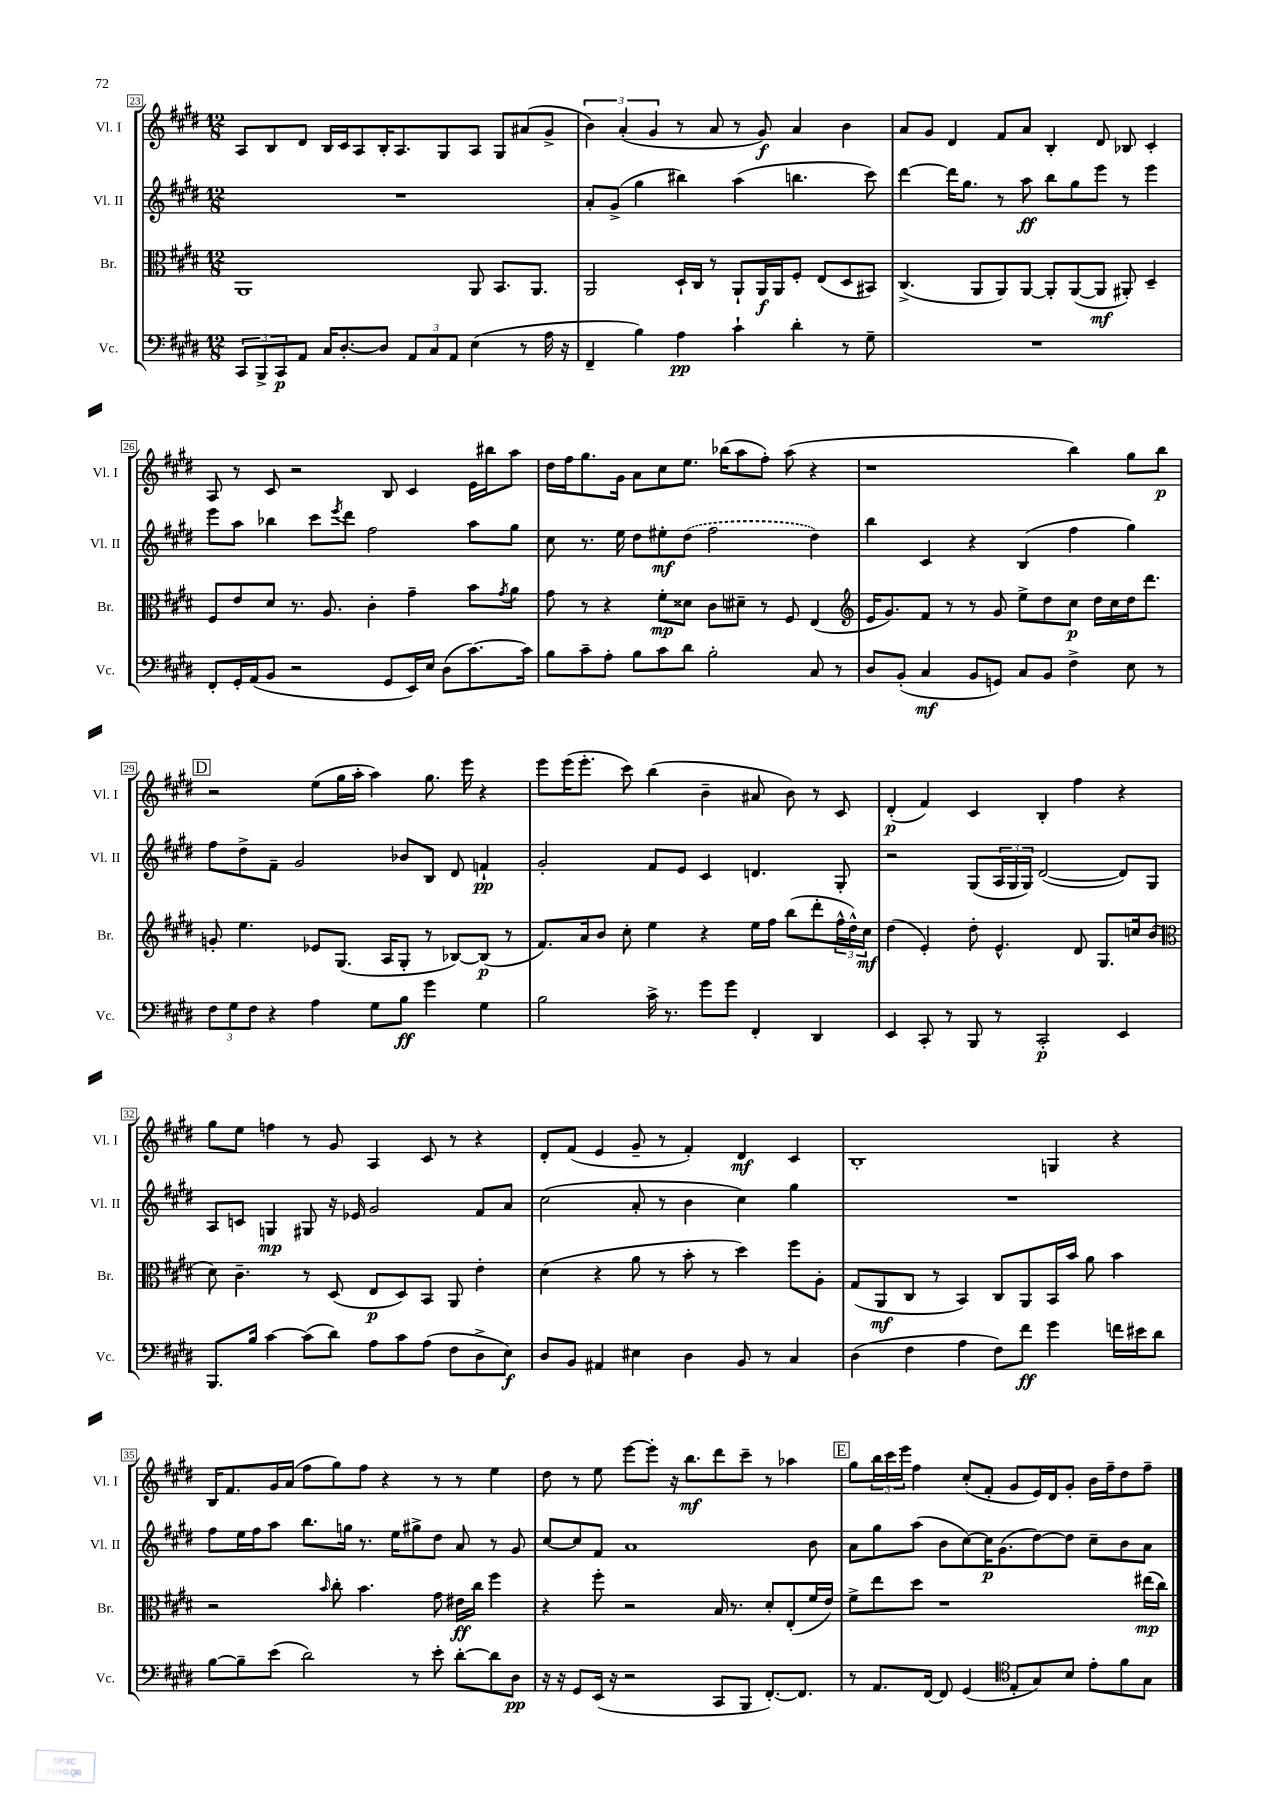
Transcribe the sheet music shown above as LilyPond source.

<<
\new StaffGroup <<
\new Staff = "s0" \with { instrumentName = "Vl. I" shortInstrumentName = "Vl. I" } {
    \clef treble \key e \major \numericTimeSignature \time 12/8
    a8 b8 dis'8 b16 cis'16 a8 b16-. a8. gis8 a8 gis8 ais'8( gis'8-> |
    \tuplet 3/2 { b'4) a'4-.( gis'4 } r8 a'8 r8 gis'8\f) a'4 b'4 |
    a'8 gis'8 dis'4 fis'8 a'8 b4-. dis'8 bes8 cis'4-. |
    a8 r8 cis'8 r2 b8 cis'4 e'16 bis''16 a''8 |
    dis''16 fis''16 gis''8. gis'16 a'8 cis''8 e''8. bes''16( a''8 fis''8-.) a''8( r4 |
    r1 b''4) gis''8 b''8\p |
    \mark \markup { \box "D" } r2 e''8( gis''16 a''16-. a''4) gis''8. e'''16 r4 |
    e'''8 e'''16( e'''8.-. cis'''8) b''4( b'4-- ais'8 b'8) r8 cis'8 |
    dis'4-.\p( fis'4) cis'4 b4-. fis''4 r4 |
    gis''8 e''8 f''4 r8 gis'8 a4 cis'8 r8 r4 |
    dis'8-. fis'8( e'4 gis'8-- r8 fis'4-.) dis'4\mf cis'4 |
    b1-. g4 r4 |
    b16 fis'8. gis'16 a'16( fis''8 gis''8) fis''8 r4 r8 r8 e''4 |
    dis''8 r8 e''8 e'''8~ e'''8-. r16 b''8.\mf dis'''8 cis'''8-- r8 aes''4 |
    \mark \markup { \box "E" } gis''8 \tuplet 3/2 { b''16 cis'''16 e'''16 } fis''4 cis''8-.( fis'8-. gis'8 e'16) dis'16 gis'8-. b'16 fis''16-- dis''8 fis''8-- \bar "|." |
}
\new Staff = "s1" \with { instrumentName = "Vl. II" shortInstrumentName = "Vl. II" } {
    \clef treble \key e \major \numericTimeSignature \time 12/8
    R1. |
    a'8-. gis'8->( gis''4 bis''4) a''4( b''4. cis'''8) |
    dis'''4~ dis'''16 gis''8. r8 a''8\ff b''8 gis''8 e'''8 r8 e'''4 |
    e'''8 a''8 bes''4 cis'''8 \acciaccatura { e'''8 } dis'''8 fis''2 a''8 gis''8 |
    cis''8 r8. e''16 dis''8 eis''8-.\mf \once \slurDashed dis''8( fis''2 dis''4) |
    b''4 cis'4 r4 b4( fis''4 gis''4) |
    \mark \markup { \box "D" } fis''8 dis''8-> fis'8-- gis'2 bes'8 b8 dis'8 f'4-!\pp |
    gis'2-. fis'8 e'8 cis'4 d'4. gis8-. |
    r2 gis8( \tuplet 3/2 { a16 gis16 gis16) } dis'2~( dis'8) gis8 |
    a8 c'8 g4\mp gis8 r16 ees'16 gis'2 fis'8 a'8 |
    cis''2( a'8-. r8 b'4 cis''4) gis''4 |
    R1. |
    fis''8 e''16 fis''16 a''8 b''8. g''16 r8. e''16 gis''8-> dis''8 a'8 r8 gis'8 |
    cis''8~ cis''8 fis'8 a'1 b'8 |
    \mark \markup { \box "E" } a'8 gis''8 a''8( b'8 cis''8~) cis''16\p gis'8.( dis''8~) dis''8 cis''8-- b'8 a'8 \bar "|." |
}
\new Staff = "s2" \with { instrumentName = "Br." shortInstrumentName = "Br." } {
    \clef alto \key e \major \numericTimeSignature \time 12/8
    a,1 a,8 b,8. a,8. |
    a,2 dis16-! cis16 r8 a,8-! a,16\f a,16 fis8-. e8( dis8 bis,8) |
    cis4.->( a,8 a,8) a,8~ a,8-. a,8~( a,8\mf ais,8-.) dis4-- |
    fis8 e'8 dis'8 r8. a8. cis'4-. gis'4-- b'8 \acciaccatura { gis'8 } a'8 |
    gis'8 r8 r4 fis'8-.\mp disis'8 cis'8 dis'8-- r8 fis8 e4( |
    \clef treble e'16 gis'8.) fis'8 r8 r8 gis'8 e''8-> dis''8 cis''8\p dis''16 cis''16 dis''16 dis'''8. |
    \mark \markup { \box "D" } g'8-. e''4. ees'8 gis8.( a16 gis8-. r8 bes8~) bes8\p( r8 |
    fis'8.) a'16 b'8 cis''8-. e''4 r4 e''16 fis''16 b''8( dis'''8-. \tuplet 3/2 { fis''16-^ dis''16-^) cis''16\mf } |
    dis''4( e'4-.) dis''8-. e'4.-^ dis'8 gis8. c''16 b'8( |
    \clef alto dis'8) cis'4.-- r8 dis8( e8\p dis8) b,8 a,8 e'4-. |
    dis'4( r4 a'8 r8 b'8-. r8 dis''4) fis''8 a8-. |
    gis8( a,8\mf cis8 r8 b,4) cis8 a,8 b,16 b'16 a'8 b'4 |
    r2 \grace { b'16 } cis''8-. b'4. gis'8 eis'16\ff cis''16 fis''4 |
    r4 fis''8-. r2 b16 r8. dis'8-. e8-.( fis'16 e'16) |
    \mark \markup { \box "E" } fis'8-> e''8 dis''8 r1 eis''16\mp( cis''16) \bar "|." |
}
\new Staff = "s3" \with { instrumentName = "Vc." shortInstrumentName = "Vc." } {
    \clef bass \key e \major \numericTimeSignature \time 12/8
    \tuplet 3/2 { cis,8 b,,8-> cis,8\p } a,8 cis16 dis8.~-. dis8 \tuplet 3/2 { a,8 cis8 a,8 } e4( r8 a16 r16 |
    fis,4-- b4) a4\pp cis'4-! dis'4-. r8 gis8-- |
    R1. |
    fis,8-. gis,16-. a,16( b,8 r2 gis,8 e,16) e16 dis8( cis'8.~) cis'16 |
    b8 cis'8-- a8-. b8 cis'8 dis'8 b2-. cis8 r8 |
    dis8 b,8-.( cis4\mf b,8 g,8) cis8 b,8 fis4-> e8 r8 |
    \mark \markup { \box "D" } \tuplet 3/2 { fis8 gis8 fis8 } r4 a4 gis8 b8\ff gis'4 gis4 |
    b2 cis'16-> r8. gis'8 gis'8 fis,4-. dis,4 |
    e,4 cis,8-. r8 b,,8 r8 cis,2-.\p e,4 |
    b,,8. b16 cis'4~ cis'8( dis'8) a8 cis'8 a8( fis8 dis8-> e8\f) |
    dis8 b,8 ais,4 eis4 dis4 b,8 r8 cis4 |
    dis4( fis4 a4 fis8) fis'8\ff gis'4 f'16 eis'16 dis'8 |
    b8~ b8-- e'8( dis'2) r8 e'8-. dis'8~-. dis'8 dis8\pp |
    r16 r16 gis,8 e,16( r16 r2 cis,8 b,,8 fis,8.~-.) fis,8. |
    \mark \markup { \box "E" } r8 a,8. fis,16~ fis,8 gis,4( \clef tenor e8-. gis8) b8 e'8-. fis'8 gis8 \bar "|." |
}
>>
>>
\layout { \context { \Score currentBarNumber = #23 \override BarNumber.stencil = #(make-stencil-boxer 0.1 0.3 ly:text-interface::print) } }
